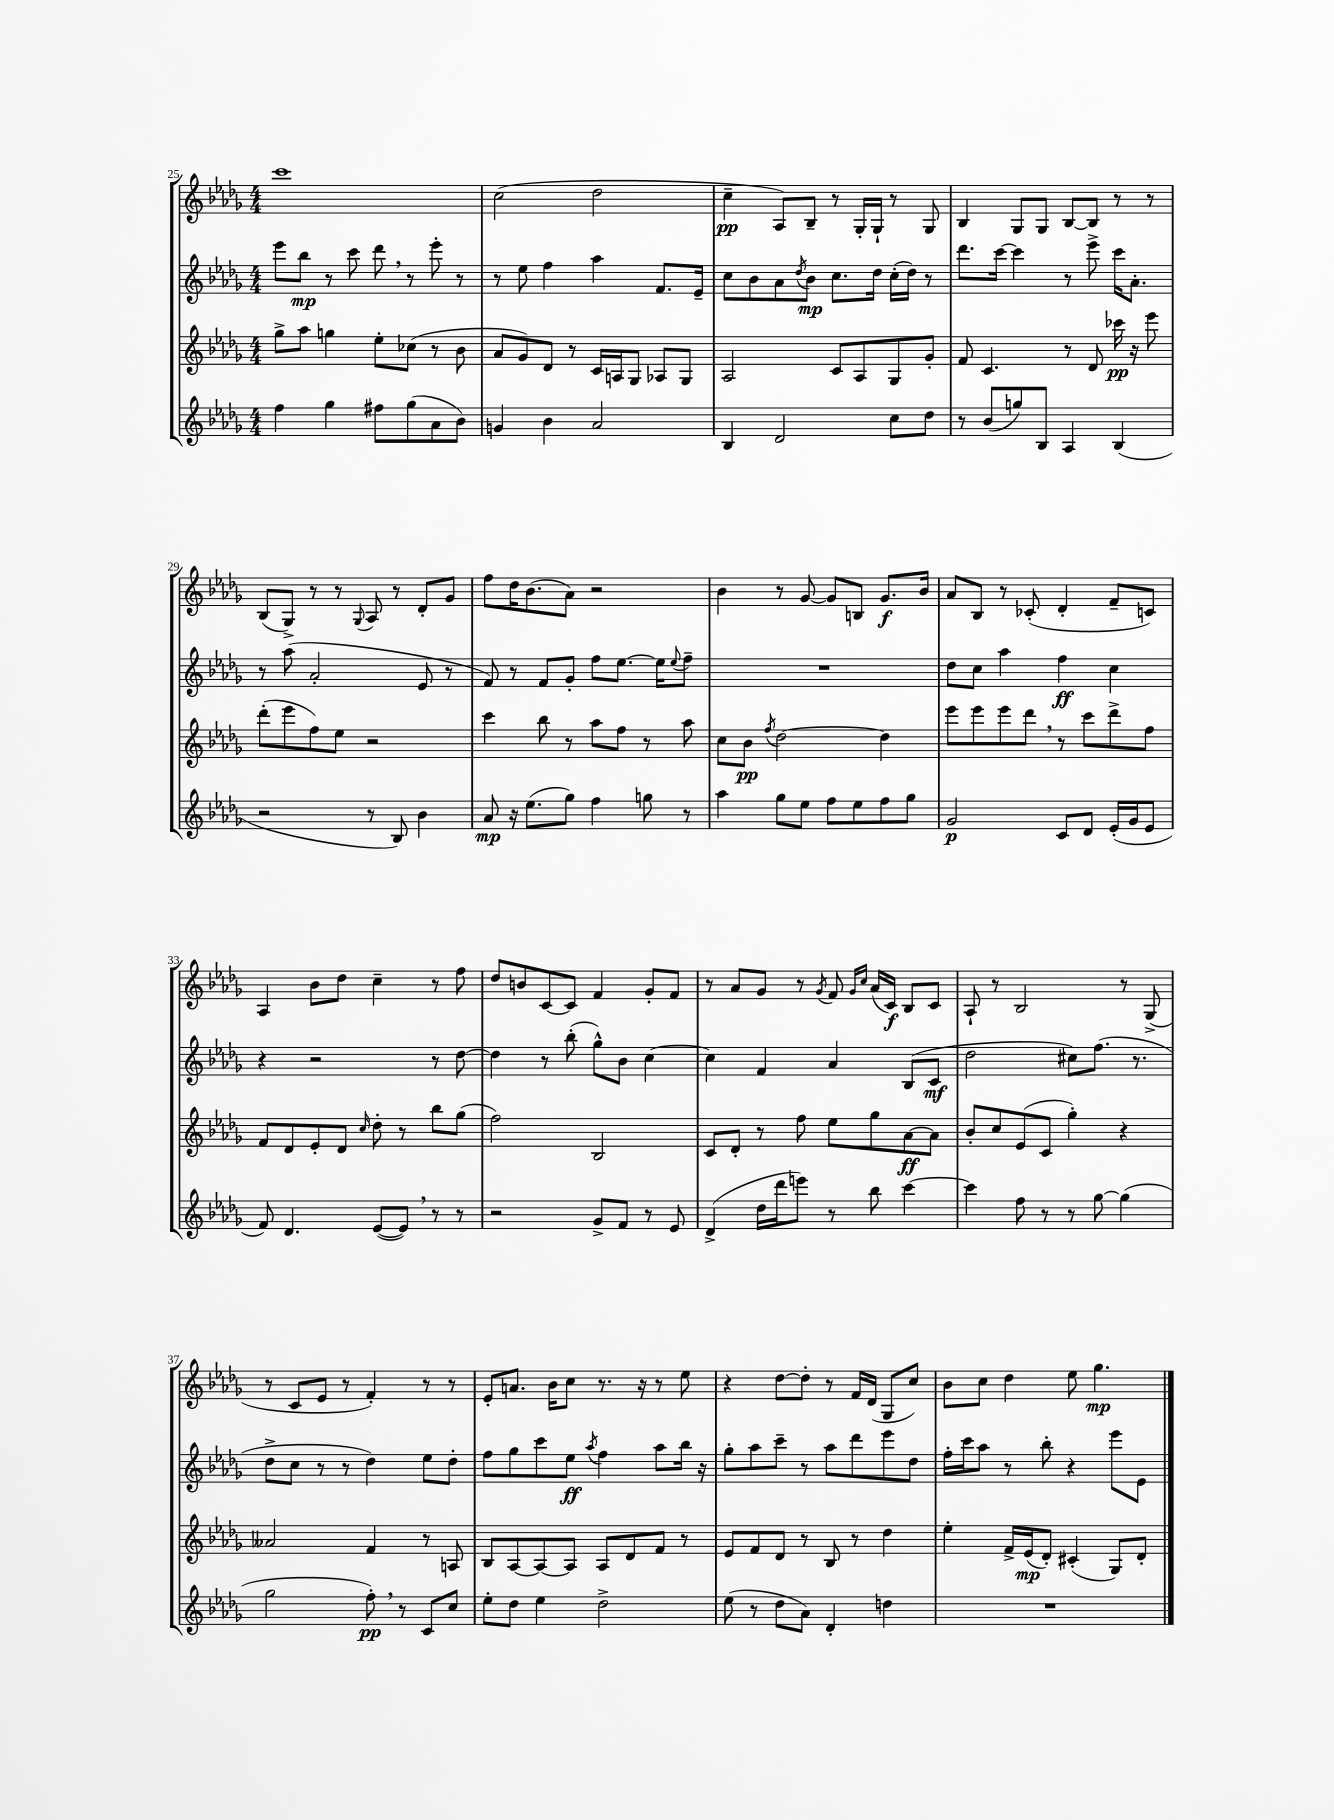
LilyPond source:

<<
\new StaffGroup <<
\new Staff = "s0" {
    \clef treble \key des \major \numericTimeSignature \time 4/4
    c'''1 |
    c''2( des''2 |
    c''4--\pp aes8) bes8-- r8 ges16-. ges16-! r8 ges8 |
    bes4 ges8 ges8 bes8~ bes8 r8 r8 |
    bes8( ges8->) r8 r8 \appoggiatura { ges8 } aes8 r8 des'8-. ges'8 |
    f''8 des''16 bes'8.( aes'8) r2 |
    bes'4 r8 ges'8~ ges'8 b8 ges'8.\f bes'16 |
    aes'8 bes8 r8 ces'8-.( des'4-. f'8-- c'8) |
    aes4 bes'8 des''8 c''4-- r8 f''8 |
    des''8 b'8 c'8~ c'8 f'4 ges'8-. f'8 |
    r8 aes'8 ges'8 r8 \acciaccatura { ges'8 } f'8 \grace { ges'16 c''16 } aes'16( c'16\f) bes8 c'8 |
    aes8-! r8 bes2 r8 ges8->( |
    r8 c'8 ees'8 r8 f'4-.) r8 r8 |
    ees'8-. a'8. bes'16 c''8 r8. r16 r8 ees''8 |
    r4 des''8~ des''8-. r8 f'16 des'16( ges8 c''8) |
    bes'8 c''8 des''4 ees''8 ges''4.\mp \bar "|." |
}
\new Staff = "s1" {
    \clef treble \key des \major \numericTimeSignature \time 4/4
    ees'''8 bes''8\mp r8 c'''8 des'''8 \breathe r8 ees'''8-. r8 |
    r8 ees''8 f''4 aes''4 f'8. ees'16-- |
    c''8 bes'8 aes'8 \acciaccatura { des''8 } bes'8\mp c''8. des''16 c''16-.( des''16) r8 |
    des'''8. c'''16~ c'''4 r8 ees'''8-> c'''16 aes'8.-. |
    r8 aes''8( aes'2-. ees'8 r8 |
    f'8) r8 f'8 ges'8-. f''8 ees''8.~ ees''16 \appoggiatura { ees''8 } f''8-- |
    R1 |
    des''8 c''8 aes''4 f''4\ff c''4 |
    r4 r2 r8 des''8~ |
    des''4 r8 bes''8-.( ges''8-^) bes'8 c''4~ |
    c''4 f'4 aes'4 bes8( c'8\mf |
    des''2 cis''8) f''8.( r8. |
    des''8-> c''8 r8 r8 des''4) ees''8 des''8-. |
    f''8 ges''8 c'''8 ees''8\ff \acciaccatura { aes''8 } f''4 aes''8 bes''16 r16 |
    ges''8-. aes''8 c'''8-- r8 aes''8 des'''8 ees'''8 des''8 |
    f''16-. c'''16 aes''8 r8 bes''8-. r4 ees'''8 ees'8 \bar "|." |
}
\new Staff = "s2" {
    \clef treble \key des \major \numericTimeSignature \time 4/4
    ges''8-> aes''8 g''4 ees''8-. ces''8( r8 bes'8 |
    aes'8 ges'8) des'8 r8 c'16 a16 ges8 aes8 ges8 |
    aes2 c'8 aes8 ges8 ges'8-. |
    f'8 c'4. r8 des'8 ces'''16\pp r16 ees'''8 |
    des'''8-.( ees'''8 f''8) ees''8 r2 |
    c'''4 bes''8 r8 aes''8 f''8 r8 aes''8 |
    c''8 bes'8\pp \acciaccatura { f''8 } des''2~ des''4 |
    ees'''8 ees'''8 ees'''8 des'''8 \breathe r8 c'''8 des'''8-> f''8 |
    f'8 des'8 ees'8-. des'8 \grace { c''16 } des''8-. r8 bes''8 ges''8( |
    f''2) bes2 |
    c'8 des'8-. r8 f''8 ees''8 ges''8 aes'8~\ff aes'8 |
    bes'8-. c''8 ees'8( c'8 ges''4-.) r4 |
    aeses'2 f'4 r8 a8 |
    bes8 aes8~ aes8~ aes8 aes8 des'8 f'8 r8 |
    ees'8 f'8 des'8 r8 bes8 r8 des''4 |
    ees''4-. f'16-> ees'16\mp( des'8-.) cis'4-.( ges8) des'8-. \bar "|." |
}
\new Staff = "s3" {
    \clef treble \key des \major \numericTimeSignature \time 4/4
    f''4 ges''4 fis''8 ges''8( aes'8 bes'8) |
    g'4 bes'4 aes'2 |
    bes4 des'2 c''8 des''8 |
    r8 bes'8( g''8) bes8 aes4 bes4( |
    r2 r8 bes8) bes'4 |
    aes'8\mp r16 ees''8.( ges''8) f''4 g''8 r8 |
    aes''4 ges''8 ees''8 f''8 ees''8 f''8 ges''8 |
    ges'2\p c'8 des'8 ees'16-.( ges'16 ees'8 |
    f'8) des'4. ees'8~( ees'8) \breathe r8 r8 |
    r2 ges'8-> f'8 r8 ees'8 |
    des'4->( des''16 des'''16 e'''8) r8 bes''8 c'''4~ |
    c'''4 f''8 r8 r8 ges''8~ ges''4( |
    ges''2 f''8-.\pp) \breathe r8 c'8 c''8 |
    ees''8-. des''8 ees''4 des''2-> |
    ees''8( r8 des''8 aes'8) des'4-. d''4 |
    R1 \bar "|." |
}
>>
>>
\layout { \context { \Score currentBarNumber = #25 } }
